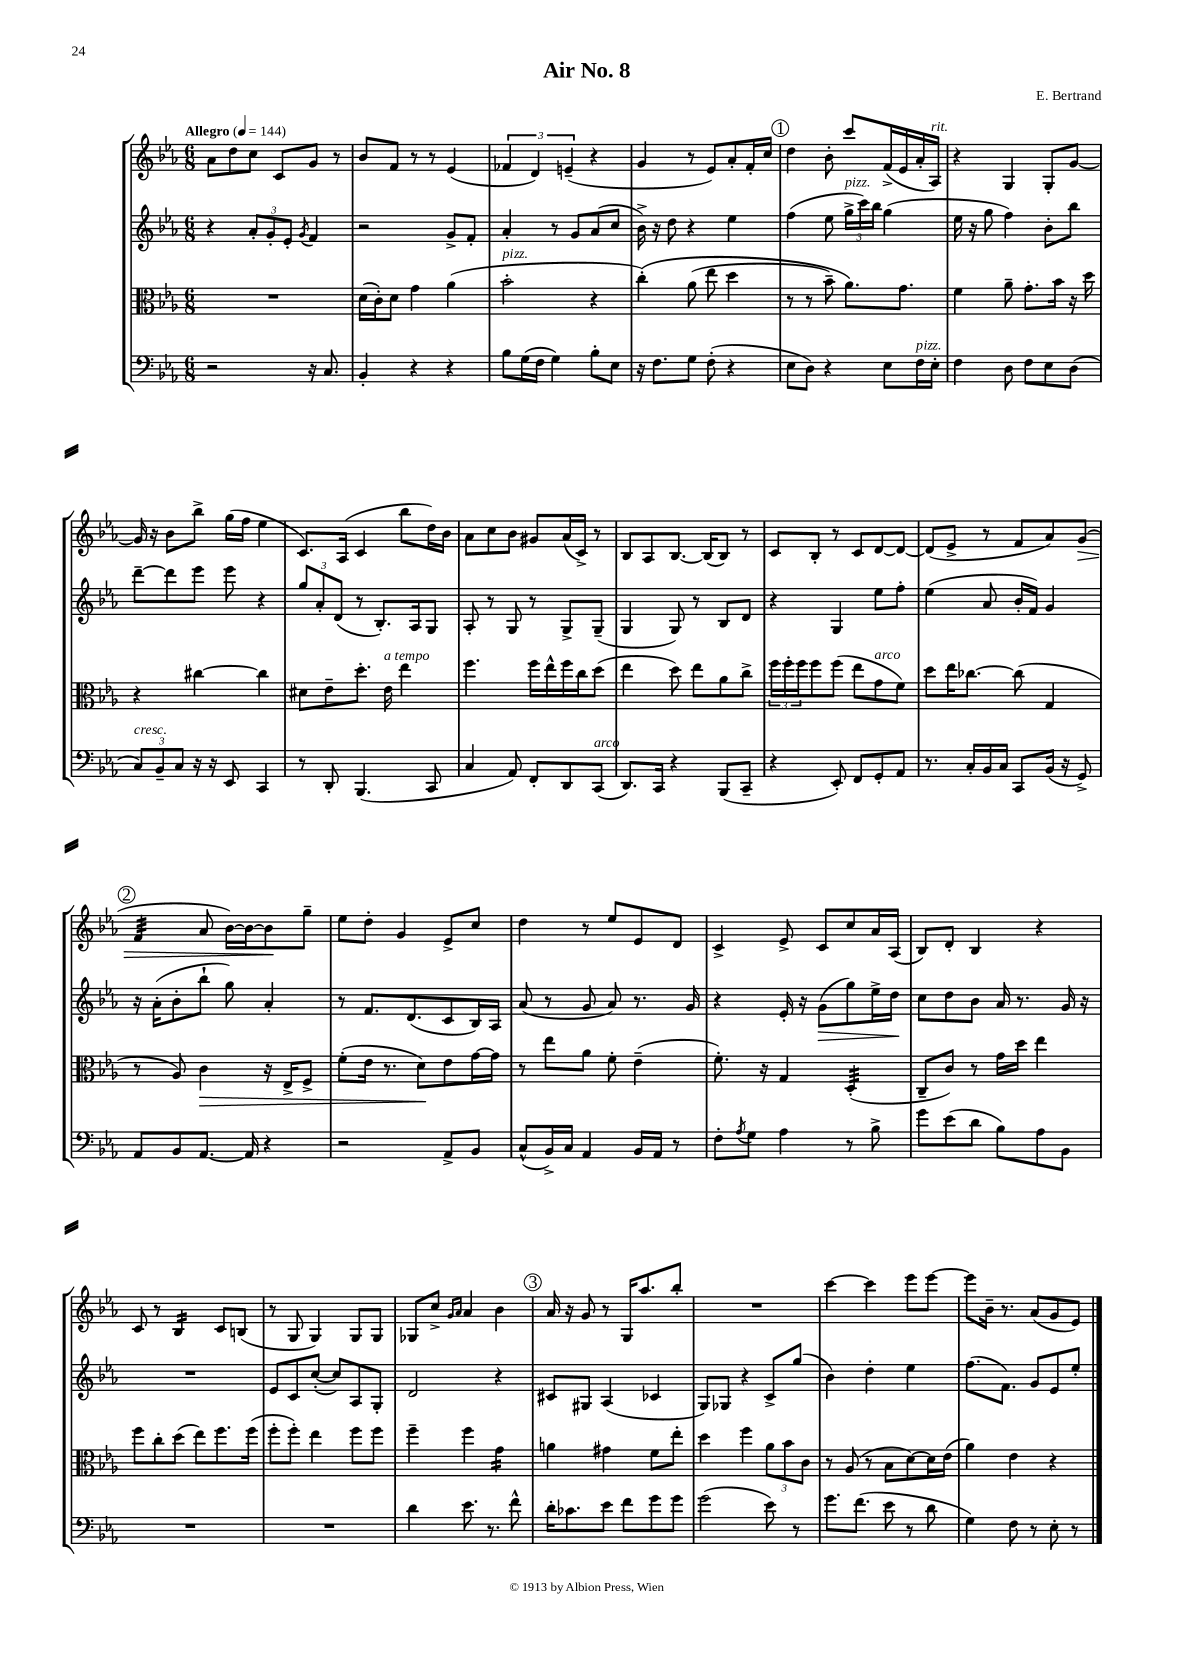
\header { title = "Air No. 8" composer = "E. Bertrand" }
<<
\new StaffGroup <<
\new Staff = "s0" {
    \clef treble \key ees \major \numericTimeSignature \time 6/8 \tempo "Allegro" 4 = 144
    aes'8 d''8 c''8 c'8 g'8 r8 |
    bes'8 f'8 r8 r8 ees'4( |
    \tuplet 3/2 { fes'4 d'4) e'4--( } r4 |
    g'4 r8 ees'8) aes'8-. f'16-. c''16 |
    \mark \markup { \circle "1" } d''4 bes'8-. c'''8 f'16->( ees'16 aes'16-. aes16^\markup { \italic "rit." }) |
    r4 g4 g8-. g'8~ |
    g'16 r16 bes'8 bes''8-> g''16( f''16 ees''4 |
    c'8.) aes16( c'4 bes''8 d''16) bes'16 |
    aes'8 c''8 bes'8 gis'8 aes'16( c'16->) r8 |
    bes8 aes8 bes8.~ bes16( bes8) r8 |
    c'8 bes8-. r8 c'8 d'8~ d'8~ |
    d'8( ees'8-> r8 f'8 aes'8) g'8\>( |
    \mark \markup { \circle "2" } f'4:32 aes'8 bes'16~) bes'16~ bes'8\! g''8-- |
    ees''8 d''8-. g'4 ees'8-> c''8 |
    d''4 r8 ees''8 ees'8 d'8 |
    c'4-> ees'8-> c'8 c''8 aes'16 aes16( |
    bes8) d'8-. bes4 r4 |
    c'8 r8 bes4:16 c'8 b8( |
    r8 g8 g4) g8 g8 |
    ges8 c''8-> \grace { g'16 aes'16 } aes'4 bes'4 |
    \mark \markup { \circle "3" } aes'16 r16 g'8 r8 g16 aes''8. bes''8-. |
    R2. |
    c'''4~ c'''4 ees'''8 ees'''8~ |
    ees'''8 bes'16-- r8. aes'8( g'8 ees'8) \bar "|." |
}
\new Staff = "s1" {
    \clef treble \key ees \major \numericTimeSignature \time 6/8
    r4 \tuplet 3/2 { aes'8-. g'8-. ees'8-. } \acciaccatura { g'8 } f'4 |
    r2 g'8-> f'8-. |
    aes'4-. r8 g'8 aes'8( c''8 |
    bes'16->) r16 d''8 r4 ees''4 |
    \mark \markup { \circle "1" } f''4( ees''8 \tuplet 3/2 { g''16->^\markup { \italic "pizz." } c'''16) bes''16 } g''4( |
    ees''16 r16 g''8 f''4) bes'8-. bes''8 |
    d'''8~-- d'''8 ees'''8 ees'''8 r4 |
    \tuplet 3/2 { g''8 aes'8-. d'8( } r8 bes8.-.) aes16 g8 |
    aes8-. r8 g8 r8 g8-> g8--( |
    g4 g8) r8 bes8 d'8 |
    r4 g4 ees''8 f''8-. |
    ees''4( aes'8 bes'16-. f'16) g'4 |
    \mark \markup { \circle "2" } r16 aes'16-.( bes'8-. bes''8-! g''8) aes'4-. |
    r8 f'8. d'8.( c'8 bes16) aes16 |
    aes'8( r8 g'8 aes'8) r8. g'16 |
    r4 ees'16-. r16 g'8\>( g''8) ees''16-> d''16\! |
    c''8 d''8 bes'8 aes'16 r8. g'16 r16 |
    R2. |
    ees'8 c'8 c''8~-.( c''8) aes8 g8-. |
    d'2 r4 |
    \mark \markup { \circle "3" } cis'8 gis8 aes4( ces'4 |
    g8) ges8 r4 c'8-> g''8( |
    bes'4) d''4-. ees''4 |
    f''8.( f'8.) g'8 ees'8 ees''8-. \bar "|." |
}
\new Staff = "s2" {
    \clef alto \key ees \major \numericTimeSignature \time 6/8
    R2. |
    d'16( c'16-.) d'8 g'4 aes'4( |
    bes'2-.^\markup { \italic "pizz." } r4 |
    c''4-.)\( aes'8( ees''8 d''4 |
    \mark \markup { \circle "1" } r8 r8 bes'8--) aes'8.\) g'8. |
    f'4 aes'8-- g'8.-. bes'16 r16 d''16 |
    r4 cis''4~ cis''4 |
    dis'8 ees'8-- d''8.-. ees'16^\markup { \italic "a tempo" } ees''4 |
    f''4. f''16 ees''16-^ f''16 c''16 d''8( |
    ees''4 d''8) ees''8 aes'8 c''8-> |
    \tuplet 3/2 { f''16 f''16-. f''16 } f''8 f''8( ees''8 g'8^\markup { \italic "arco" } f'8) |
    d''8 ees''16 ces''8.~ ces''8( g4 |
    \mark \markup { \circle "2" } r8 aes8) c'4\> r16 ees16-> f8-> |
    f'8-.( ees'16 r8. d'8\!) ees'8 g'16~ g'16 |
    r8 ees''8 aes'8 f'8-. ees'4--( |
    f'8.-.) r16 g4 d4:32-.( |
    c8-- c'8) r8 g'16 d''16 ees''4 |
    f''8 c''8-. d''8( ees''8) f''8. f''16( |
    f''8-. f''8-.) ees''4 f''8 f''8 |
    f''4-- f''4 g'4:16 |
    \mark \markup { \circle "3" } a'4 gis'4 f'8 ees''8-. |
    d''4 f''4 \tuplet 3/2 { aes'8 bes'8 c'8 } |
    r8 aes8( r8 bes8 d'8~) d'16 ees'16( |
    aes'4) ees'4 r4 \bar "|." |
}
\new Staff = "s3" {
    \clef bass \key ees \major \numericTimeSignature \time 6/8
    r2 r16 c8. |
    bes,4-. r4 r4 |
    bes8 g16( f16 g4) bes8-. ees8 |
    r16 f8. g8 f8-.( r4 |
    \mark \markup { \circle "1" } ees8 d8) r4 ees8 f16^\markup { \italic "pizz." } ees16-. |
    f4 d8 f8 ees8 d8( |
    \tuplet 3/2 { c8^\markup { \italic "cresc." }) bes,8-- c8 } r16 r16 ees,8 c,4 |
    r8 d,8-. bes,,4.( c,8 |
    c4 aes,8) f,8-. d,8 c,8^\markup { \italic "arco" }( |
    d,8.) c,16 r4 bes,,8( c,8-- |
    r4 ees,8-.) f,8 g,8-. aes,8 |
    r8. c16-. bes,16 c16 c,8 bes,16( r16 g,8->) |
    \mark \markup { \circle "2" } aes,8 bes,8 aes,8.~ aes,16 r4 |
    r2 aes,8-> bes,8 |
    c8-^( bes,16->) c16 aes,4 bes,16 aes,16 r8 |
    f8-. \acciaccatura { aes8 } g8 aes4 r8 bes8-> |
    g'8 ees'8( d'8 bes8) aes8 bes,8 |
    R2. |
    R2. |
    d'4 ees'8. r8. f'8-^ |
    \mark \markup { \circle "3" } d'16-. ces'8. ees'8 f'8 g'8 g'8 |
    g'2( ees'8) r8 |
    g'8. f'8.( ees'8 r8 d'8 |
    g4) f8 r8 ees8-. r8 \bar "|." |
}
>>
>>
\layout { \context { \Score \remove "Bar_number_engraver" } }
